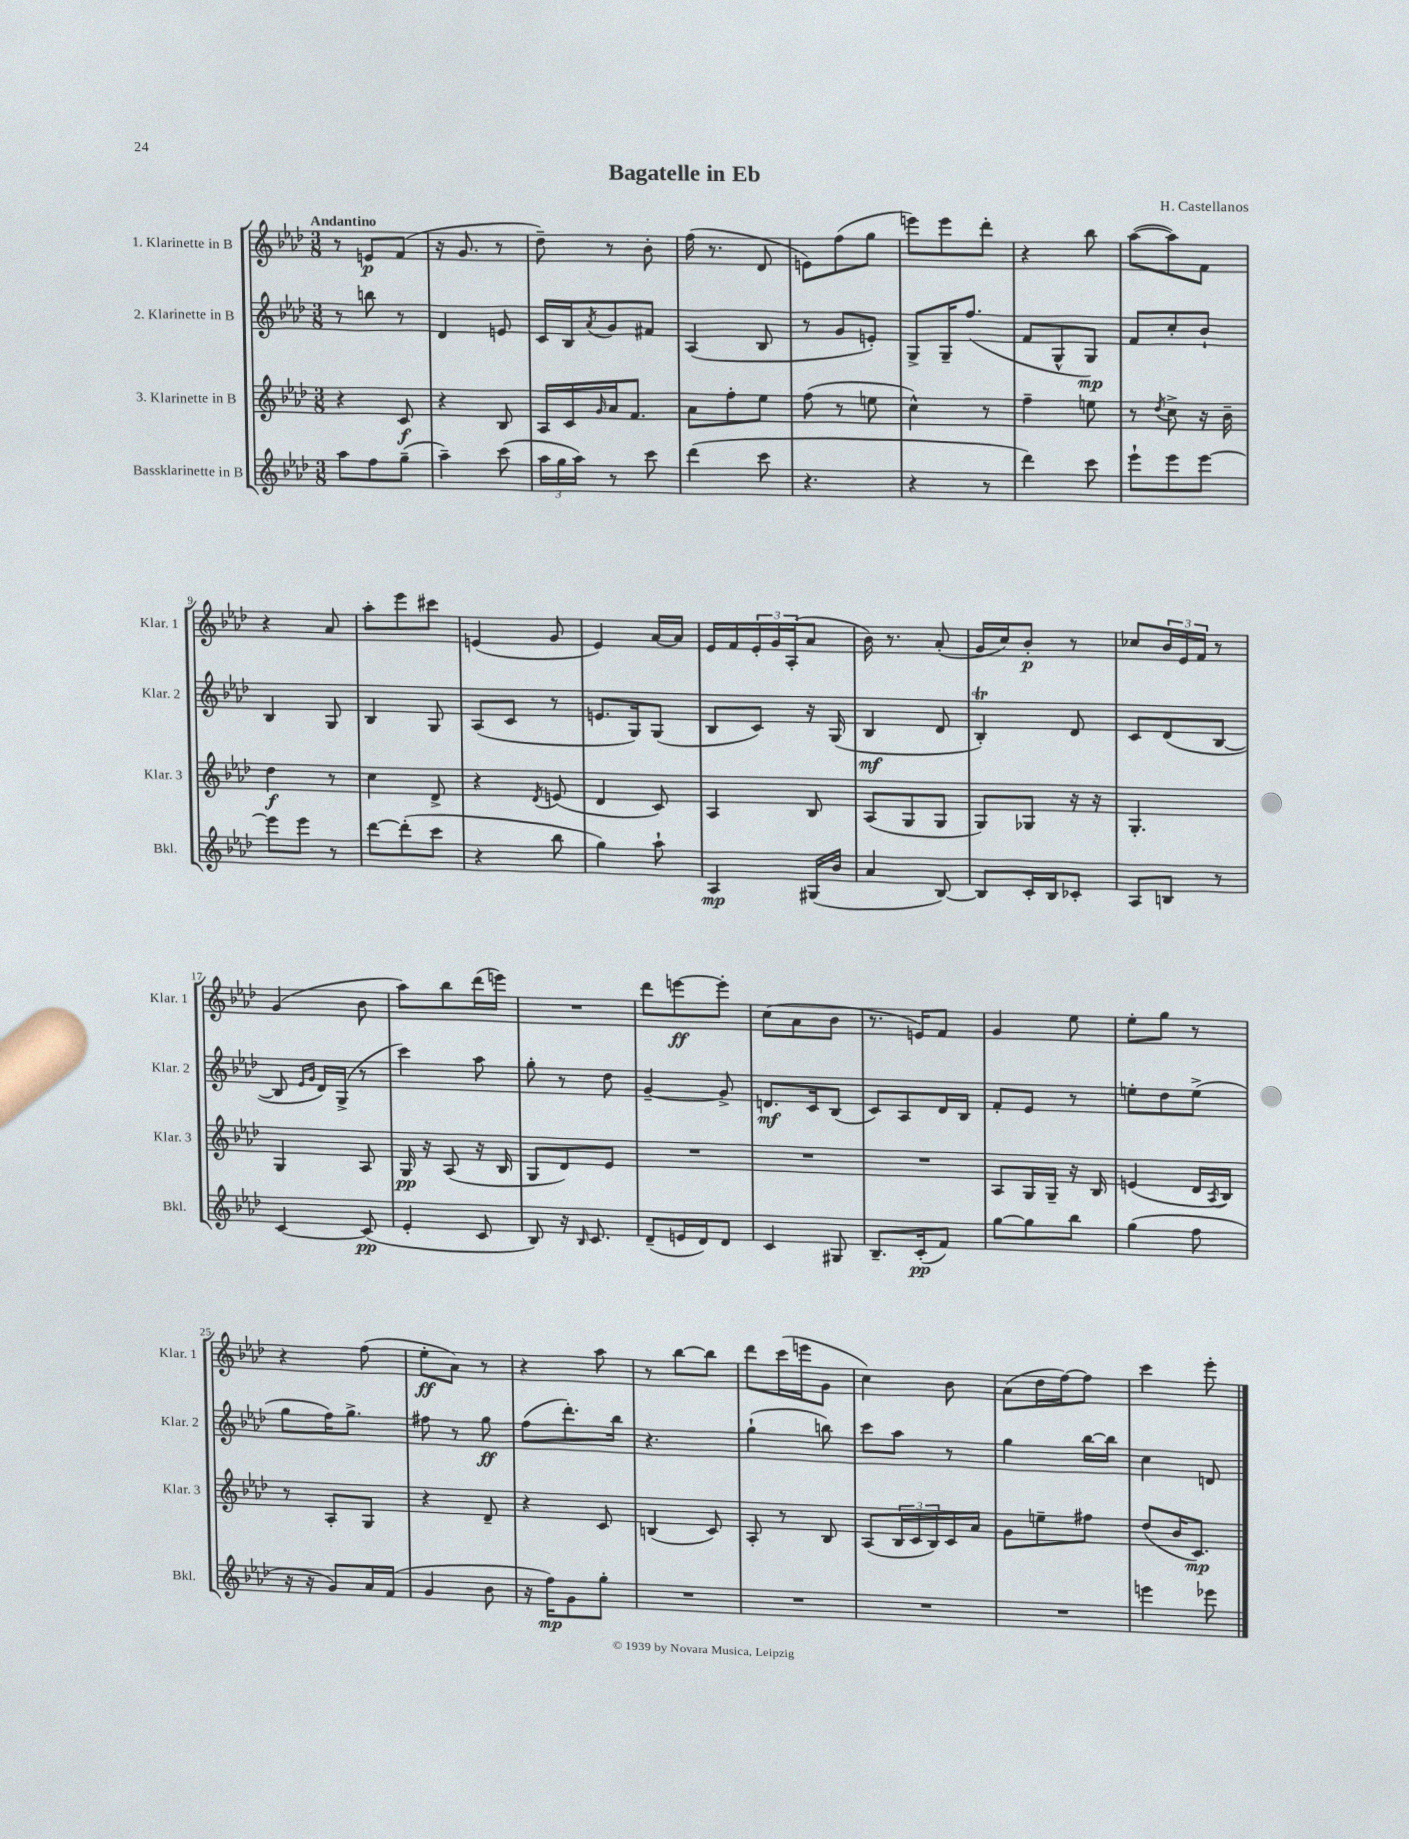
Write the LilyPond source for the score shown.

\header { title = "Bagatelle in Eb" composer = "H. Castellanos" }
<<
\new StaffGroup <<
\new Staff = "s0" \with { instrumentName = "1. Klarinette in B" shortInstrumentName = "Klar. 1" } {
    \clef treble \key aes \major \numericTimeSignature \time 3/8 \tempo "Andantino"
    r8 e'8\p f'8( |
    r16 g'8. r8 |
    des''8--) r8 bes'8-. |
    f''16( r8. des'8 |
    e'8) f''8( g''8 |
    e'''8) e'''8 des'''8-. |
    r4 bes''8 |
    aes''8~( aes''8) f'8 |
    r4 aes'8 |
    aes''8-. ees'''8 cis'''8 |
    e'4( g'8 |
    ees'4) aes'16~ aes'16 |
    ees'16 f'16 \tuplet 3/2 { ees'16-. g'16 aes16-.( } aes'8 |
    bes'16) r8. aes'8-.( |
    g'16 c''16) bes'8-.\p r8 |
    ces''8 \tuplet 3/2 { bes'16 ees'16 f'16 } r8 |
    g'4( bes'8 |
    aes''8) bes''8 des'''16( e'''16) |
    R4. |
    des'''8 e'''8~\ff e'''8-. |
    c''8( aes'8 bes'8 |
    r8. e'16) f'8 |
    g'4 ees''8 |
    ees''8-. g''8 r8 |
    r4 f''8( |
    ees''8-.\ff aes'8) r8 |
    r4 aes''8 |
    r8 bes''8~ bes''8 |
    des'''8 c'''16( e'''16 g'8 |
    c''4) bes'8 |
    aes'8( des''16 f''16~) f''8 |
    c'''4 ees'''8-. \bar "|." |
}
\new Staff = "s1" \with { instrumentName = "2. Klarinette in B" shortInstrumentName = "Klar. 2" } {
    \clef treble \key aes \major \numericTimeSignature \time 3/8
    r8 b''8 r8 |
    des'4 e'8 |
    c'16 bes16 \acciaccatura { aes'8 } g'8 fis'8 |
    aes4( bes8 |
    r8 g'8 e'8-.) |
    g8-> g16-- f''8.( |
    f'8 g8-^ g8\mp) |
    f'8 c''8-. bes'8-! |
    bes4 g8 |
    bes4 g8 |
    aes8( c'8 r8 |
    e'8. g16) g8( |
    bes8 c'8) r16 g16( |
    bes4\mf des'8 |
    bes4-.\trill) des'8 |
    c'8 des'8( bes8~ |
    bes8 \grace { ees'16 g'16 } des'16) g16->( r8 |
    c'''4) aes''8 |
    g''8-. r8 des''8 |
    g'4~-- g'8-> |
    d'8.\mf c'16 bes8( |
    c'8) aes8 des'16 bes16 |
    f'8-. ees'8 r8 |
    e''8-. des''8 e''8->( |
    g''8 f''16) g''8.-> |
    fis''8 r8 g''8\ff |
    f''8( des'''8.-.) bes''16 |
    r4. |
    g''4-!( b''8) |
    c'''8 aes''8 r8 |
    g''4 bes''16~ bes''16 |
    c''4 d'8 \bar "|." |
}
\new Staff = "s2" \with { instrumentName = "3. Klarinette in B" shortInstrumentName = "Klar. 3" } {
    \clef treble \key aes \major \numericTimeSignature \time 3/8
    r4 c'8\f |
    r4 bes8 |
    aes16 c'16 \grace { g'16 } aes'16 f'8. |
    aes'8 f''8-. ees''8 |
    f''8( r8 e''8 |
    c''4-^) r8 |
    f''4-- e''8 |
    r8 \acciaccatura { des''8 } c''8-> r16 bes'16-- |
    des''4\f r8 |
    c''4 des'8-> |
    r4 \acciaccatura { des'8 } e'8( |
    des'4 c'8) |
    aes4 bes8 |
    aes8( g8 g8 |
    g8) ges8 r16 r16 |
    g4.-. |
    g4 aes8 |
    g16\pp r16 aes8( r16 bes16 |
    g8 des'8) ees'8 |
    R4. |
    R4. |
    R4. |
    aes8 g16 g16-- r16 bes16 |
    e'4( des'16 \acciaccatura { aes8 } bes16) |
    r8 aes8-. g8 |
    r4 des'8-- |
    r4 c'8 |
    b4( c'8) |
    aes8-. r8 bes8 |
    aes8( \tuplet 3/2 { bes16 c'16 bes16) } c'16 aes'16 |
    g'8 e''8-- fis''8 |
    des''8( bes'16 c'8.\mp) \bar "|." |
}
\new Staff = "s3" \with { instrumentName = "Bassklarinette in B" shortInstrumentName = "Bkl." } {
    \clef treble \key aes \major \numericTimeSignature \time 3/8
    aes''8 f''8 g''8--( |
    aes''4--) c'''8( |
    \tuplet 3/2 { aes''16 g''16 aes''16) } r8 c'''8 |
    des'''4( c'''8 |
    r4. |
    r4 r8 |
    des'''4) c'''8 |
    ees'''8-! ees'''8 ees'''8~ |
    ees'''8 ees'''8 r8 |
    des'''8~ des'''8-.( c'''8 |
    r4 bes''8 |
    g''4) aes''8-! |
    aes4\mp gis16( bes'16 |
    aes'4 bes8~) |
    bes8 c'16-. bes16 ces'8-. |
    aes8 b8 r8 |
    c'4~ c'8\pp( |
    ees'4-. c'8 |
    bes8) r16 \grace { bes16 } c'8. |
    des'8--( e'16 des'16) des'8 |
    c'4 gis8 |
    bes8.-- c'16-.\pp( f'8) |
    g''8~ g''8 bes''8 |
    g''4( f''8 |
    r16 r16 g'8) aes'16 f'16( |
    g'4 bes'8 |
    r16 f''16\mp) g'8 g''8-. |
    R4. |
    R4. |
    R4. |
    R4. |
    e'''4 ees'''8 \bar "|." |
}
>>
>>
